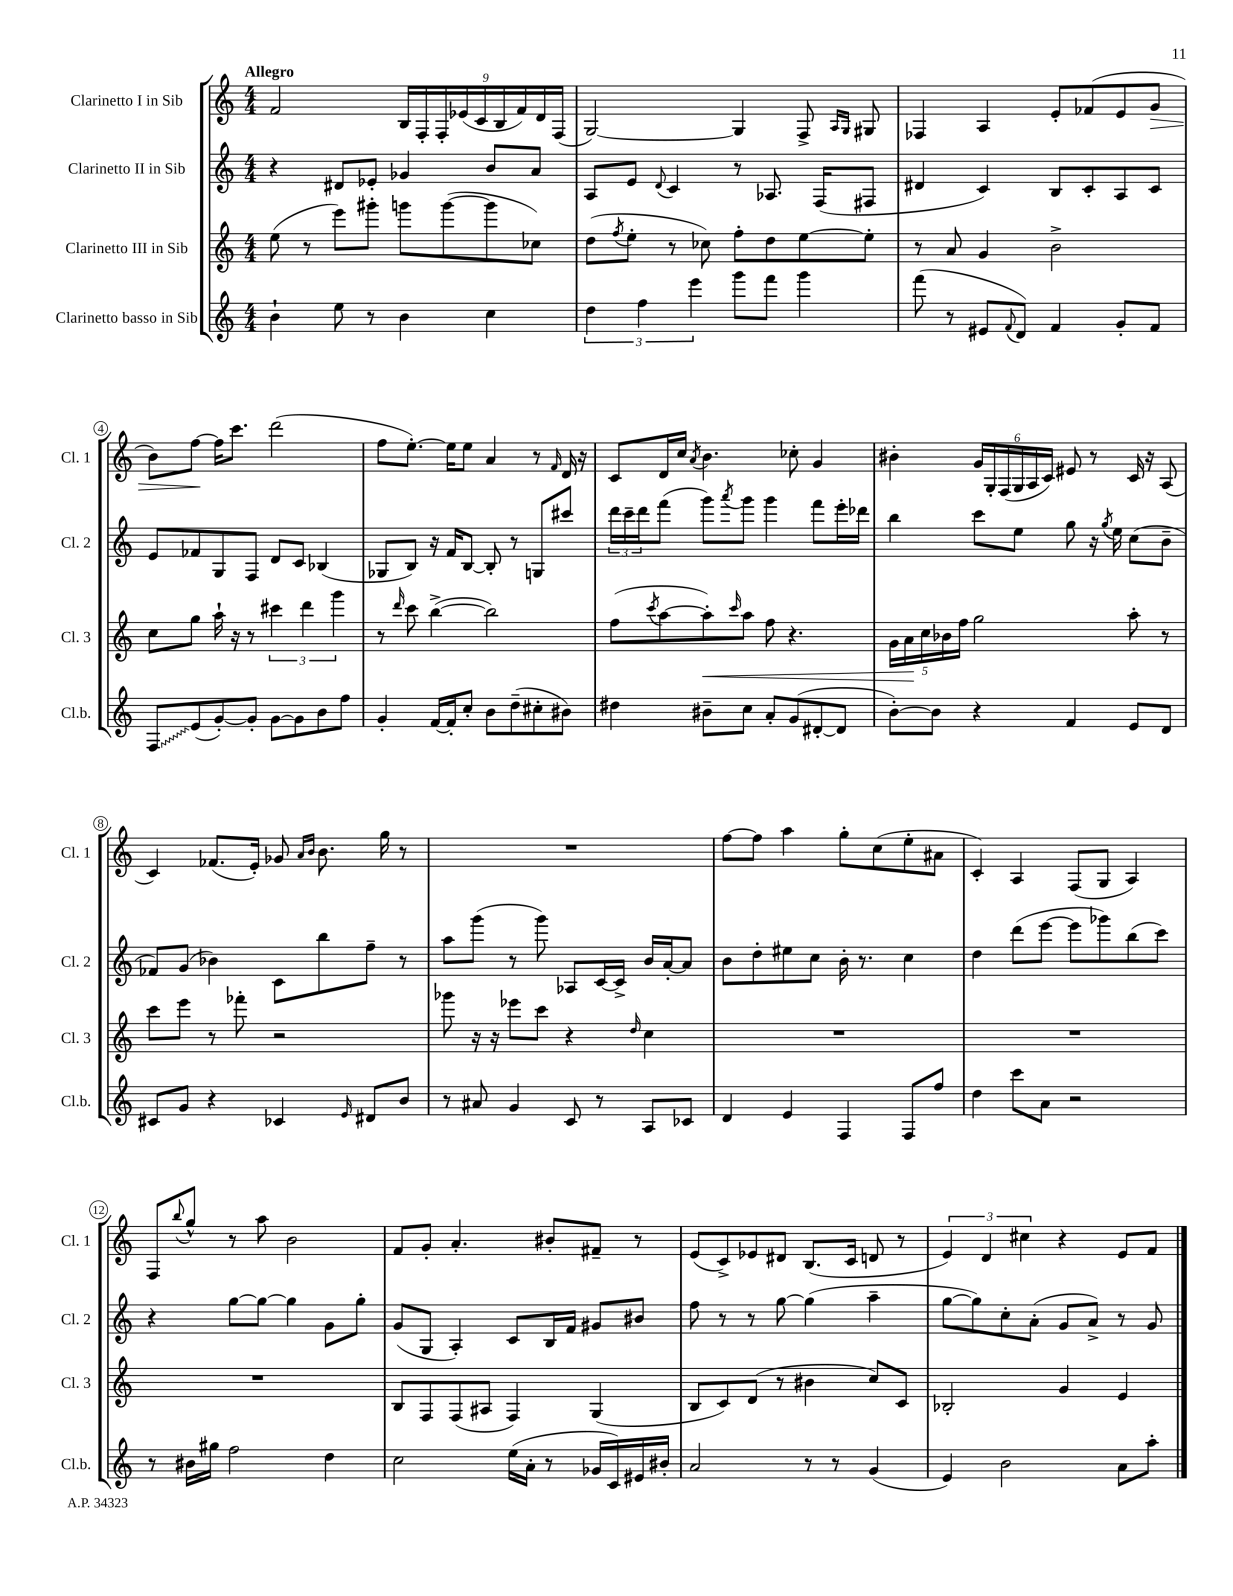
<<
\new StaffGroup <<
\new Staff = "s0" \with { instrumentName = "Clarinetto I in Sib" shortInstrumentName = "Cl. 1" } {
    \clef treble \key c \major \numericTimeSignature \time 4/4 \tempo "Allegro"
    f'2 \tuplet 9/8 { b16 f16-. f16-. ees'16( c'16 b16 f'16) d'16 f16( } |
    g2~) g4 f8-> \grace { a16 g16 } gis8 |
    fes4 a4 e'8-. fes'8( e'8 g'8\> |
    b'8) f''8~\! f''16 c'''8. d'''2( |
    f''8 e''8.~-.) e''16 e''8 a'4 r8 \grace { f'16 } d'16 r16 |
    c'8 d'16 c''16 \acciaccatura { a'8 } b'4. ces''8-. g'4 |
    bis'4-. \tuplet 6/4 { g'16 g16-. f16( g16 a16 c'16) } eis'8 r8 c'16 r16 a8( |
    c'4) fes'8.( e'16-.) ges'8 \grace { a'16 b'16 } b'8. g''16 r8 |
    R1 |
    f''8~ f''8 a''4 g''8-. c''8( e''8-. ais'8 |
    c'4-.) a4 f8( g8 a4) |
    f8 \appoggiatura { b''8 } g''8-^ r8 a''8 b'2 |
    f'8 g'8-. a'4.-. bis'8-. fis'8-- r8 |
    e'8( c'8->) ees'8 dis'8 b8.( c'16 d'8 r8 |
    \tuplet 3/2 { e'4) d'4 cis''4 } r4 e'8 f'8 \bar "|." |
}
\new Staff = "s1" \with { instrumentName = "Clarinetto II in Sib" shortInstrumentName = "Cl. 2" } {
    \clef treble \key c \major \numericTimeSignature \time 4/4
    r4 dis'8 ees'8-. ges'4 b'8 a'8 |
    a8 e'8 \appoggiatura { d'8 } c'4 r8 aes8. f16( fis8 |
    dis'4 c'4) b8 c'8-. a8 c'8 |
    e'8 fes'8 g8 f8 d'8 c'8 bes4( |
    ges8 b8) r16 f'16 b8~ b8-. r8 g8 cis'''8 |
    \tuplet 3/2 { d'''16 c'''16-- d'''16 } f'''8( g'''8) \acciaccatura { a'''8 } g'''8 g'''4 f'''8 e'''16-. des'''16 |
    b''4 c'''8 e''8 g''8 r16 \acciaccatura { g''8 } e''16 c''8( b'8-- |
    fes'8) g'8( bes'4) c'8 b''8 f''8-- r8 |
    a''8 g'''8( r8 g'''8) aes8 c'16~ c'16-> b'16 a'16~-. a'8 |
    b'8 d''8-. eis''8 c''8 b'16-. r8. c''4 |
    d''4 d'''8( e'''8~ e'''8 ges'''8) b''8( c'''8) |
    r4 g''8~ g''8~ g''4 g'8 g''8-. |
    g'8( g8 a4-.) c'8 b16 f'16 gis'8 bis'8 |
    f''8 r8 r8 g''8~ g''4( a''4-- |
    g''8~ g''8) c''8-. a'8-.( g'8 a'8->) r8 g'8 \bar "|." |
}
\new Staff = "s2" \with { instrumentName = "Clarinetto III in Sib" shortInstrumentName = "Cl. 3" } {
    \clef treble \key c \major \numericTimeSignature \time 4/4
    e''8( r8 e'''8) gis'''8-. g'''8 g'''8~( g'''8 ces''8) |
    d''8( \acciaccatura { f''8 } e''8-. r8 ces''8) f''8-. d''8 e''8~ e''8-. |
    r8 a'8 g'4 b'2-> |
    c''8 g''8 a''16-! r16 r8 \tuplet 3/2 { cis'''4 d'''4 g'''4 } |
    r8 \grace { d'''16 } c'''8 b''4~->( b''2) |
    f''8( \acciaccatura { c'''8 } a''8~ a''8-.\<) \grace { c'''16 } a''8 f''8 r4. |
    \tuplet 5/4 { g'16 a'16\! c''16 bes'16 f''16 } g''2 a''8-. r8 |
    c'''8 e'''8 r8 fes'''8-. r2 |
    ges'''8 r16 r16 ees'''8 c'''8 r4 \grace { d''16 } c''4 |
    R1 |
    R1 |
    R1 |
    b8 f8 f8( ais8 f4) g4( |
    b8 c'8) d'8( r8 bis'4 c''8) c'8 |
    bes2-. g'4 e'4 \bar "|." |
}
\new Staff = "s3" \with { instrumentName = "Clarinetto basso in Sib" shortInstrumentName = "Cl.b." } {
    \clef treble \key c \major \numericTimeSignature \time 4/4
    b'4-! e''8 r8 b'4 c''4 |
    \tuplet 3/2 { d''4 f''4 e'''4 } g'''8 f'''8 g'''4 |
    f'''8( r8 eis'8 \appoggiatura { f'8 } d'8) f'4 g'8-. f'8 |
    \once \override Glissando.style = #'zigzag f8\glissando e'8( g'8~-.) g'8-. g'8~ g'8 b'8 f''8 |
    g'4-. f'16~ f'16-. c''8-. b'8 d''8--( cis''8-. bis'8) |
    dis''4 bis'8-- c''8 a'8-. g'8( dis'8~-. dis'8 |
    b'8~-.) b'8 r4 f'4 e'8 d'8 |
    cis'8 g'8 r4 ces'4 \grace { e'16 } dis'8 b'8 |
    r8 ais'8 g'4 c'8 r8 a8 ces'8 |
    d'4 e'4 f4 f8 f''8 |
    d''4 c'''8 a'8 r2 |
    r8 bis'16 gis''16 f''2 d''4 |
    c''2 e''16( a'16-. r8 ges'16 c'16) eis'16 bis'16-. |
    a'2 r8 r8 g'4( |
    e'4) b'2 a'8 a''8-. \bar "|." |
}
>>
>>
\layout { \context { \Score \override BarNumber.stencil = #(make-stencil-circler 0.1 0.3 ly:text-interface::print) } }
